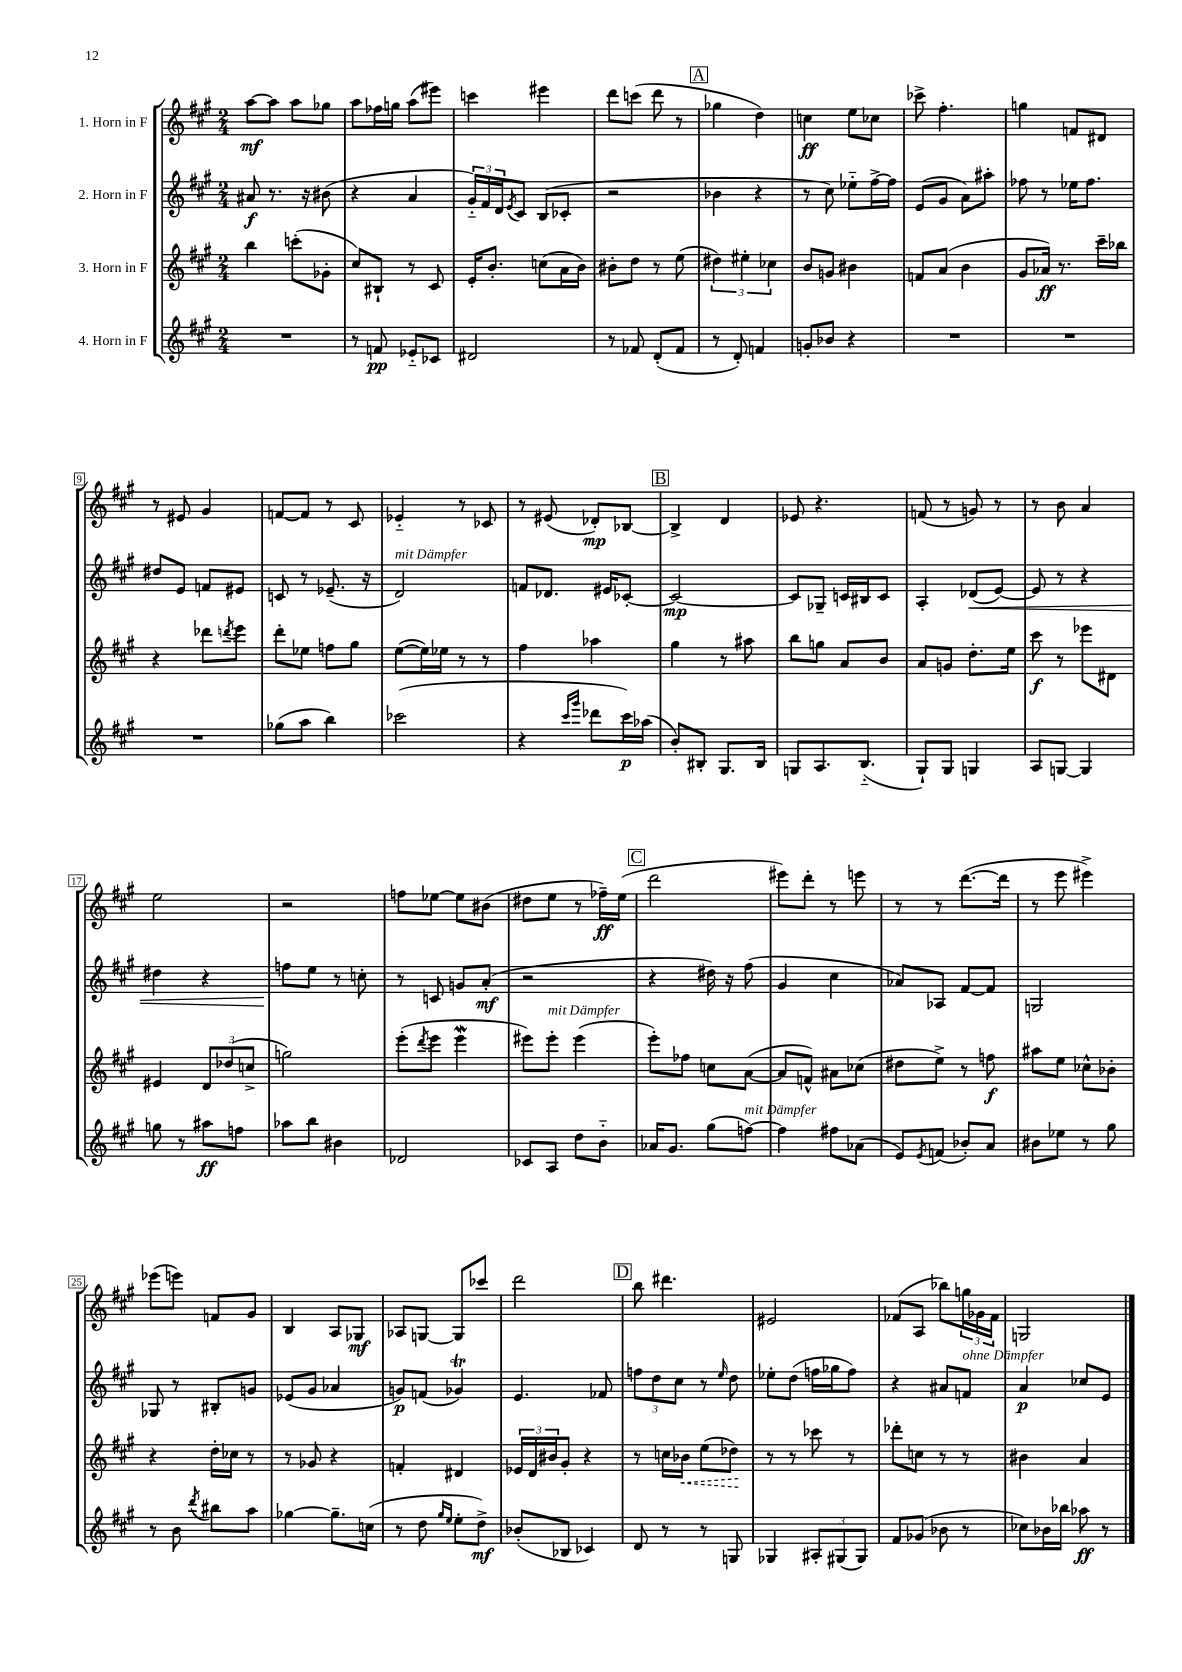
<<
\new StaffGroup <<
\new Staff = "s0" \with { instrumentName = "1. Horn in F" } {
    \clef treble \key a \major \numericTimeSignature \time 2/4
    a''8~\mf a''8 a''8 ges''8 |
    a''8 fes''16 g''16 a''8( eis'''8) |
    c'''4 eis'''4 |
    d'''8 c'''8( d'''8 r8 |
    \mark \markup { \box "A" } ges''4 d''4) |
    c''4\ff e''8 ces''8 |
    ces'''8-> fis''4.-. |
    g''4 f'8 dis'8 |
    r8 eis'8 gis'4 |
    f'8~ f'8 r8 cis'8 |
    ees'4-_ r8 ces'8 |
    r8 eis'8( des'8-.\mp) bes8~ |
    \mark \markup { \box "B" } bes4-> d'4 |
    ees'8 r4. |
    f'8( r8 g'8) r8 |
    r8 b'8 a'4 |
    e''2 |
    r2 |
    f''8 ees''8~ ees''8 bis'8( |
    dis''8 e''8 r8 fes''16--\ff) e''16( |
    \mark \markup { \box "C" } d'''2 |
    eis'''8) d'''8-. r8 e'''8 |
    r8 r8 d'''8.~( d'''16 |
    r8 e'''8 eis'''4->) |
    ees'''8( e'''8) f'8 gis'8 |
    b4 a8 ges8\mf |
    aes8 g8~ g8 ces'''8 |
    d'''2 |
    \mark \markup { \box "D" } b''8 dis'''4. |
    eis'2 |
    fes'8( a8 bes''8) \tuplet 3/2 { g''16 ges'16 fes'16 } |
    g2 \bar "|." |
}
\new Staff = "s1" \with { instrumentName = "2. Horn in F" } {
    \clef treble \key a \major \numericTimeSignature \time 2/4
    ais'8\f r8. r16 bis'8( |
    r4 a'4 |
    \tuplet 3/2 { gis'16-_) fis'16 d'16 } \acciaccatura { e'8 } cis'8 b8( ces'8-. |
    r2 |
    \mark \markup { \box "A" } bes'4 r4 |
    r8 cis''8) ees''8-_ fis''16~-> fis''16 |
    e'8( gis'8 a'8) ais''8-. |
    fes''8 r8 ees''16 fes''8. |
    dis''8 e'8 f'8 eis'8 |
    c'8 r8 ees'8.--( r16 |
    d'2^\markup { \italic "mit Dämpfer" }) |
    f'8 des'8. eis'16 ces'8~-. |
    \mark \markup { \box "B" } ces'2~\mp |
    ces'8 ges8-- c'16 bis16 c'8 |
    a4-. des'8\<( e'8~) |
    e'8 r8 r4 |
    dis''4 r4 |
    f''8\! e''8 r8 c''8-. |
    r8 c'8 g'8 a'8-.\mf( |
    r2 |
    \mark \markup { \box "C" } r4 dis''16) r16 fis''8( |
    gis'4 cis''4 |
    aes'8) aes8 fis'8~ fis'8 |
    g2 |
    ges8 r8 bis8-. g'8 |
    ees'8( gis'8 aes'4 |
    g'8\p) f'8( ges'4\trill) |
    e'4. fes'8 |
    \mark \markup { \box "D" } \tuplet 3/2 { f''8 d''8 cis''8 } r8 \grace { e''16 } d''8 |
    ees''8-. d''8( f''16 ges''16 f''8) |
    r4 ais'8 f'8^\markup { \italic "ohne Dämpfer" } |
    a'4\p ces''8 e'8 \bar "|." |
}
\new Staff = "s2" \with { instrumentName = "3. Horn in F" } {
    \clef treble \key a \major \numericTimeSignature \time 2/4
    b''4 c'''8-.( ges'8-. |
    cis''8) bis8-! r8 cis'8 |
    e'16-. b'8.-. c''8( a'16 b'16) |
    bis'8-. d''8 r8 e''8( |
    \mark \markup { \box "A" } \tuplet 3/2 { dis''4) eis''4-. ces''4 } |
    b'8 g'8 bis'4 |
    f'8 a'8( b'4 |
    gis'8 aes'16\ff) r8. cis'''16-- bes''16 |
    r4 des'''8 \acciaccatura { d'''8 } e'''8 |
    d'''8-. ees''8 f''8 gis''8 |
    e''8~( e''16) ees''16 r8 r8 |
    fis''4 aes''4 |
    \mark \markup { \box "B" } gis''4 r8 ais''8 |
    b''8 g''8 a'8 b'8 |
    a'8 g'8 d''8.-. e''16 |
    cis'''8\f r8 ees'''8 dis'8 |
    eis'4 \tuplet 3/2 { d'8 des''8( c''8-> } |
    g''2) |
    e'''8-.( \acciaccatura { d'''8 } e'''8 e'''4\mordent |
    eis'''8) eis'''8-.^\markup { \italic "mit Dämpfer" } eis'''4( |
    \mark \markup { \box "C" } e'''8-.) fes''8 c''8 a'8~( |
    a'8 f'8-^) ais'8 ces''8( |
    dis''8 e''8->) r8 f''8\f |
    ais''8 e''8 ces''8-^ bes'8-. |
    r4 d''16-. ces''16 r8 |
    r8 ges'8 r4 |
    f'4-. dis'4 |
    \tuplet 3/2 { ees'16 d'16 bis'16 } gis'8-. r4 |
    \mark \markup { \box "D" } r8 c''16 \once \override Hairpin.style = #'dashed-line bes'16\< e''8( des''8\!) |
    r8 r8 ces'''8 r8 |
    des'''8-. c''8 r8 r8 |
    bis'4 a'4 \bar "|." |
}
\new Staff = "s3" \with { instrumentName = "4. Horn in F" } {
    \clef treble \key a \major \numericTimeSignature \time 2/4
    R2 |
    r8 f'8\pp ees'8-_ ces'8 |
    dis'2 |
    r8 fes'8 d'8-.( fes'8 |
    \mark \markup { \box "A" } r8 d'8-.) f'4 |
    g'8-. bes'8 r4 |
    R2 |
    R2 |
    R2 |
    ges''8( a''8 b''4) |
    ces'''2( |
    r4 \grace { cis'''16 gis'''16 } des'''8 cis'''16\p) aes''16( |
    \mark \markup { \box "B" } b'8-.) bis8-. gis8. bis16 |
    g8 a8. b8.-_( |
    gis8-!) gis8 g4 |
    a8 g8~ g4 |
    g''8 r8 ais''8\ff f''8 |
    aes''8 b''8 bis'4 |
    des'2 |
    ces'8 a8 d''8 b'8-_ |
    \mark \markup { \box "C" } aes'16 gis'8. gis''8( f''8~^\markup { \italic "mit Dämpfer" }) |
    f''4 fis''8 aes'8( |
    e'8) \acciaccatura { e'8 } f'8( bes'8-.) a'8 |
    bis'8 ees''8 r8 gis''8 |
    r8 b'8 \acciaccatura { d'''8 } bis''8 a''8 |
    ges''4~ ges''8.-- c''16( |
    r8 d''8 \grace { gis''16 e''16 } e''8-. d''8->\mf) |
    bes'8-.( bes8 ces'4) |
    \mark \markup { \box "D" } d'8 r8 r8 g8 |
    ges4 \tuplet 3/2 { ais8-. gis8( gis8) } |
    fis'8 ges'8( bes'8 r8 |
    ces''8) bes'16 bes''16 aes''8\ff r8 \bar "|." |
}
>>
>>
\layout { \context { \Score \override BarNumber.stencil = #(make-stencil-boxer 0.1 0.3 ly:text-interface::print) } }
